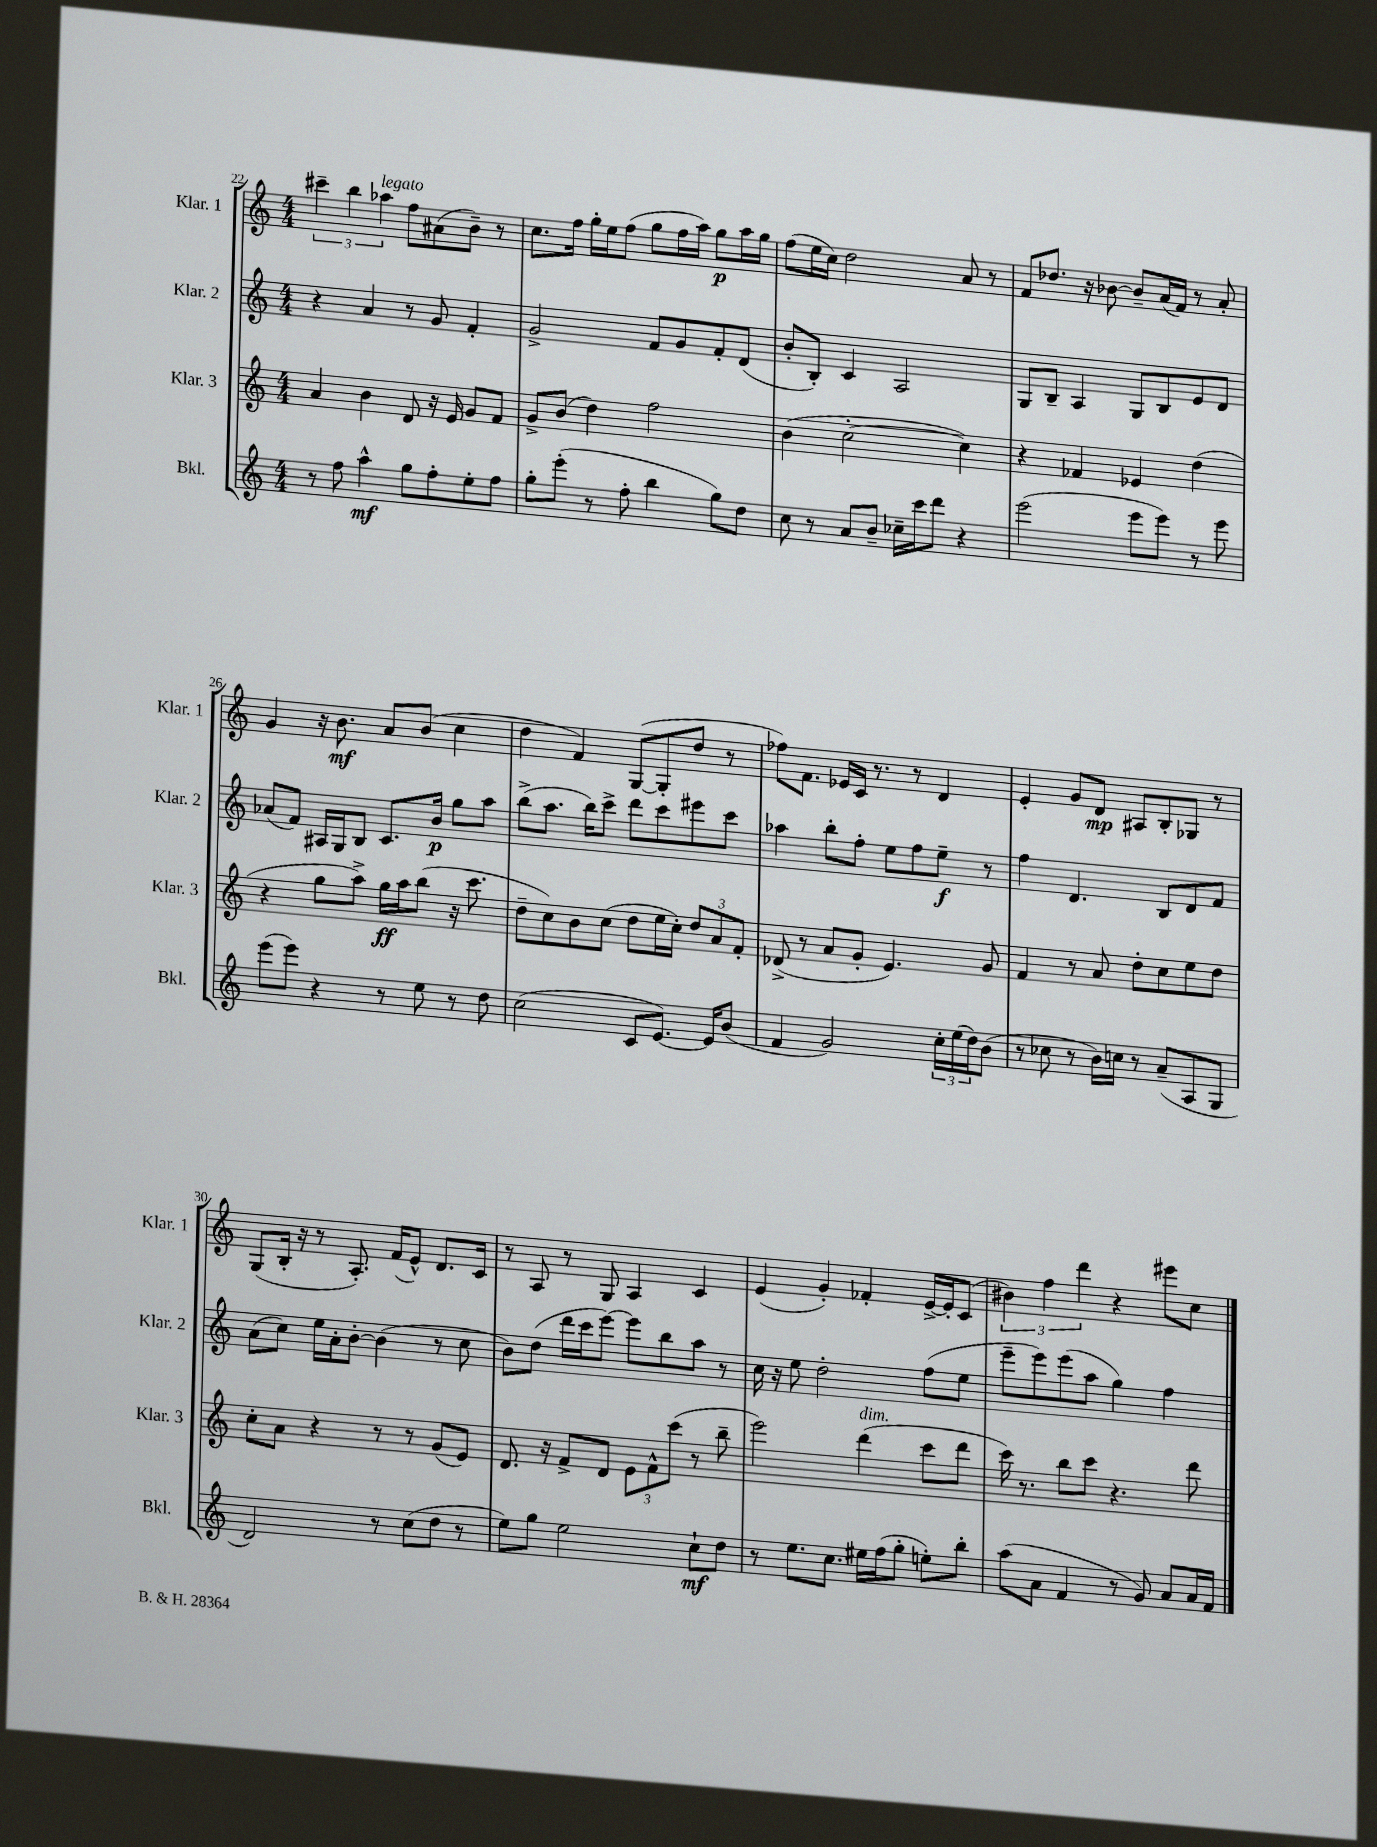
<<
\new StaffGroup <<
\new Staff = "s0" \with { instrumentName = "Klar. 1" shortInstrumentName = "Klar. 1" } {
    \clef treble \key c \major \numericTimeSignature \time 4/4
    \tuplet 3/2 { cis'''4-- b''4 aes''4^\markup { \italic "legato" } } f''8 ais'8( b'8--) r8 |
    c''8. f''16 g''16-. e''16 f''8( g''8 f''16 a''16) g''8\p a''16 g''16 |
    f''8( e''16 c''16) d''2 a'8 r8 |
    f'8 des''8. r16 bes'8~ bes'8-- a'16( f'16) r8 a'8-. |
    g'4 r16 b'8.\mf a'8 b'8( c''4 |
    d''4 f'4) g8~( g8-. d''8 r8 |
    fes''8) f'8. ees'16 c'16 r8. r8 d'4 |
    e'4-. g'8 d'8\mp ais8 b8-. ges8 r8 |
    g8( b16-. r16 r8 a8.-.) f'16( e'8-^) d'8. c'16 |
    r8 a8 r8 g8 a4 c'4 |
    e'4( g'4-.) fes'4-. e'16~-> e'16-. c'8( |
    \tuplet 3/2 { bis'4) f''4 d'''4 } r4 eis'''8 c''8 \bar "|." |
}
\new Staff = "s1" \with { instrumentName = "Klar. 2" shortInstrumentName = "Klar. 2" } {
    \clef treble \key c \major \numericTimeSignature \time 4/4
    r4 a'4 r8 g'8 f'4-. |
    g'2-> f'8 g'8 f'8-. d'8( |
    b'8-. b8-.) c'4 a2 |
    g8 b8-- a4 g8 b8 e'8 d'8 |
    aes'8( f'8) ais16 g16 b8 c'8. b'16\p g''8 a''8 |
    b''8->( a''8. b''16) c'''8-> d'''8 c'''8 eis'''8 c'''8 |
    aes''4 b''8-. f''8-. e''8 f''8 e''8--\f r8 |
    f''4 d'4. b8 d'8 f'8 |
    a'8( c''8) e''16 a'16-. b'8~-. b'4( r8 c''8 |
    b'8) d''8( d'''16 c'''16 e'''8~) e'''8 b''8 a''8 r8 |
    c''16 r16 e''8 d''2-. f''8( e''8 |
    e'''8-- e'''8) e'''8( a''8 g''4) f''4 \bar "|." |
}
\new Staff = "s2" \with { instrumentName = "Klar. 3" shortInstrumentName = "Klar. 3" } {
    \clef treble \key c \major \numericTimeSignature \time 4/4
    a'4 b'4 d'8 r16 e'16 g'8 f'8 |
    g'8-> b'8( d''4) f''2 |
    b'4( c''2~-. c''4) |
    r4 fes'4 ees'4 d''4( |
    r4 g''8 a''8->) g''16\ff a''16 b''8( r16 c'''8. |
    d''8-- c''8) b'8 c''8( d''8 e''16 c''16-.) \tuplet 3/2 { d''8 a'8 f'8-. } |
    des'8->( r8 a'8 g'8-. e'4.) g'8 |
    f'4 r8 a'8 d''8-. c''8 e''8 d''8 |
    c''8-. a'8 r4 r8 r8 g'8( e'8) |
    d'8. r16 f'8-> d'8 \tuplet 3/2 { e'8 f'8-^ c'''8( } r8 b''8-- |
    e'''2) d'''4^\markup { \italic "dim." }( c'''8 d'''8 |
    c'''16) r8. b''8 c'''8 r4. d'''8 \bar "|." |
}
\new Staff = "s3" \with { instrumentName = "Bkl." shortInstrumentName = "Bkl." } {
    \clef treble \key c \major \numericTimeSignature \time 4/4
    r8 f''8 a''4-^\mf g''8 f''8-. e''8-. f''8 |
    g''8-. e'''8-.( r8 f''8-. b''4 g''8) d''8 |
    c''8 r8 a'8 b'8-- ces''16-- c'''16 d'''8 r4 |
    e'''2( e'''8 e'''8) r8 e'''8 |
    e'''8( e'''8) r4 r8 e''8 r8 d''8 |
    c''2( c'8 e'8.~) e'16 b'8( |
    f'4 g'2) \tuplet 3/2 { c''16-. e''16( d''16) } b'8( |
    r8 ces''8 r8 b'16) c''16 r8 a'8--( a8 g8 |
    d'2) r8 c''8( d''8 r8 |
    e''8) g''8 e''2 c''8-!\mf d''8 |
    r8 e''8. c''8. eis''16 f''16( g''8-. e''8-.) b''8-. |
    a''8( a'8 f'4 r8 g'8) a'8 a'16 f'16 \bar "|." |
}
>>
>>
\layout { \context { \Score currentBarNumber = #22 } }
